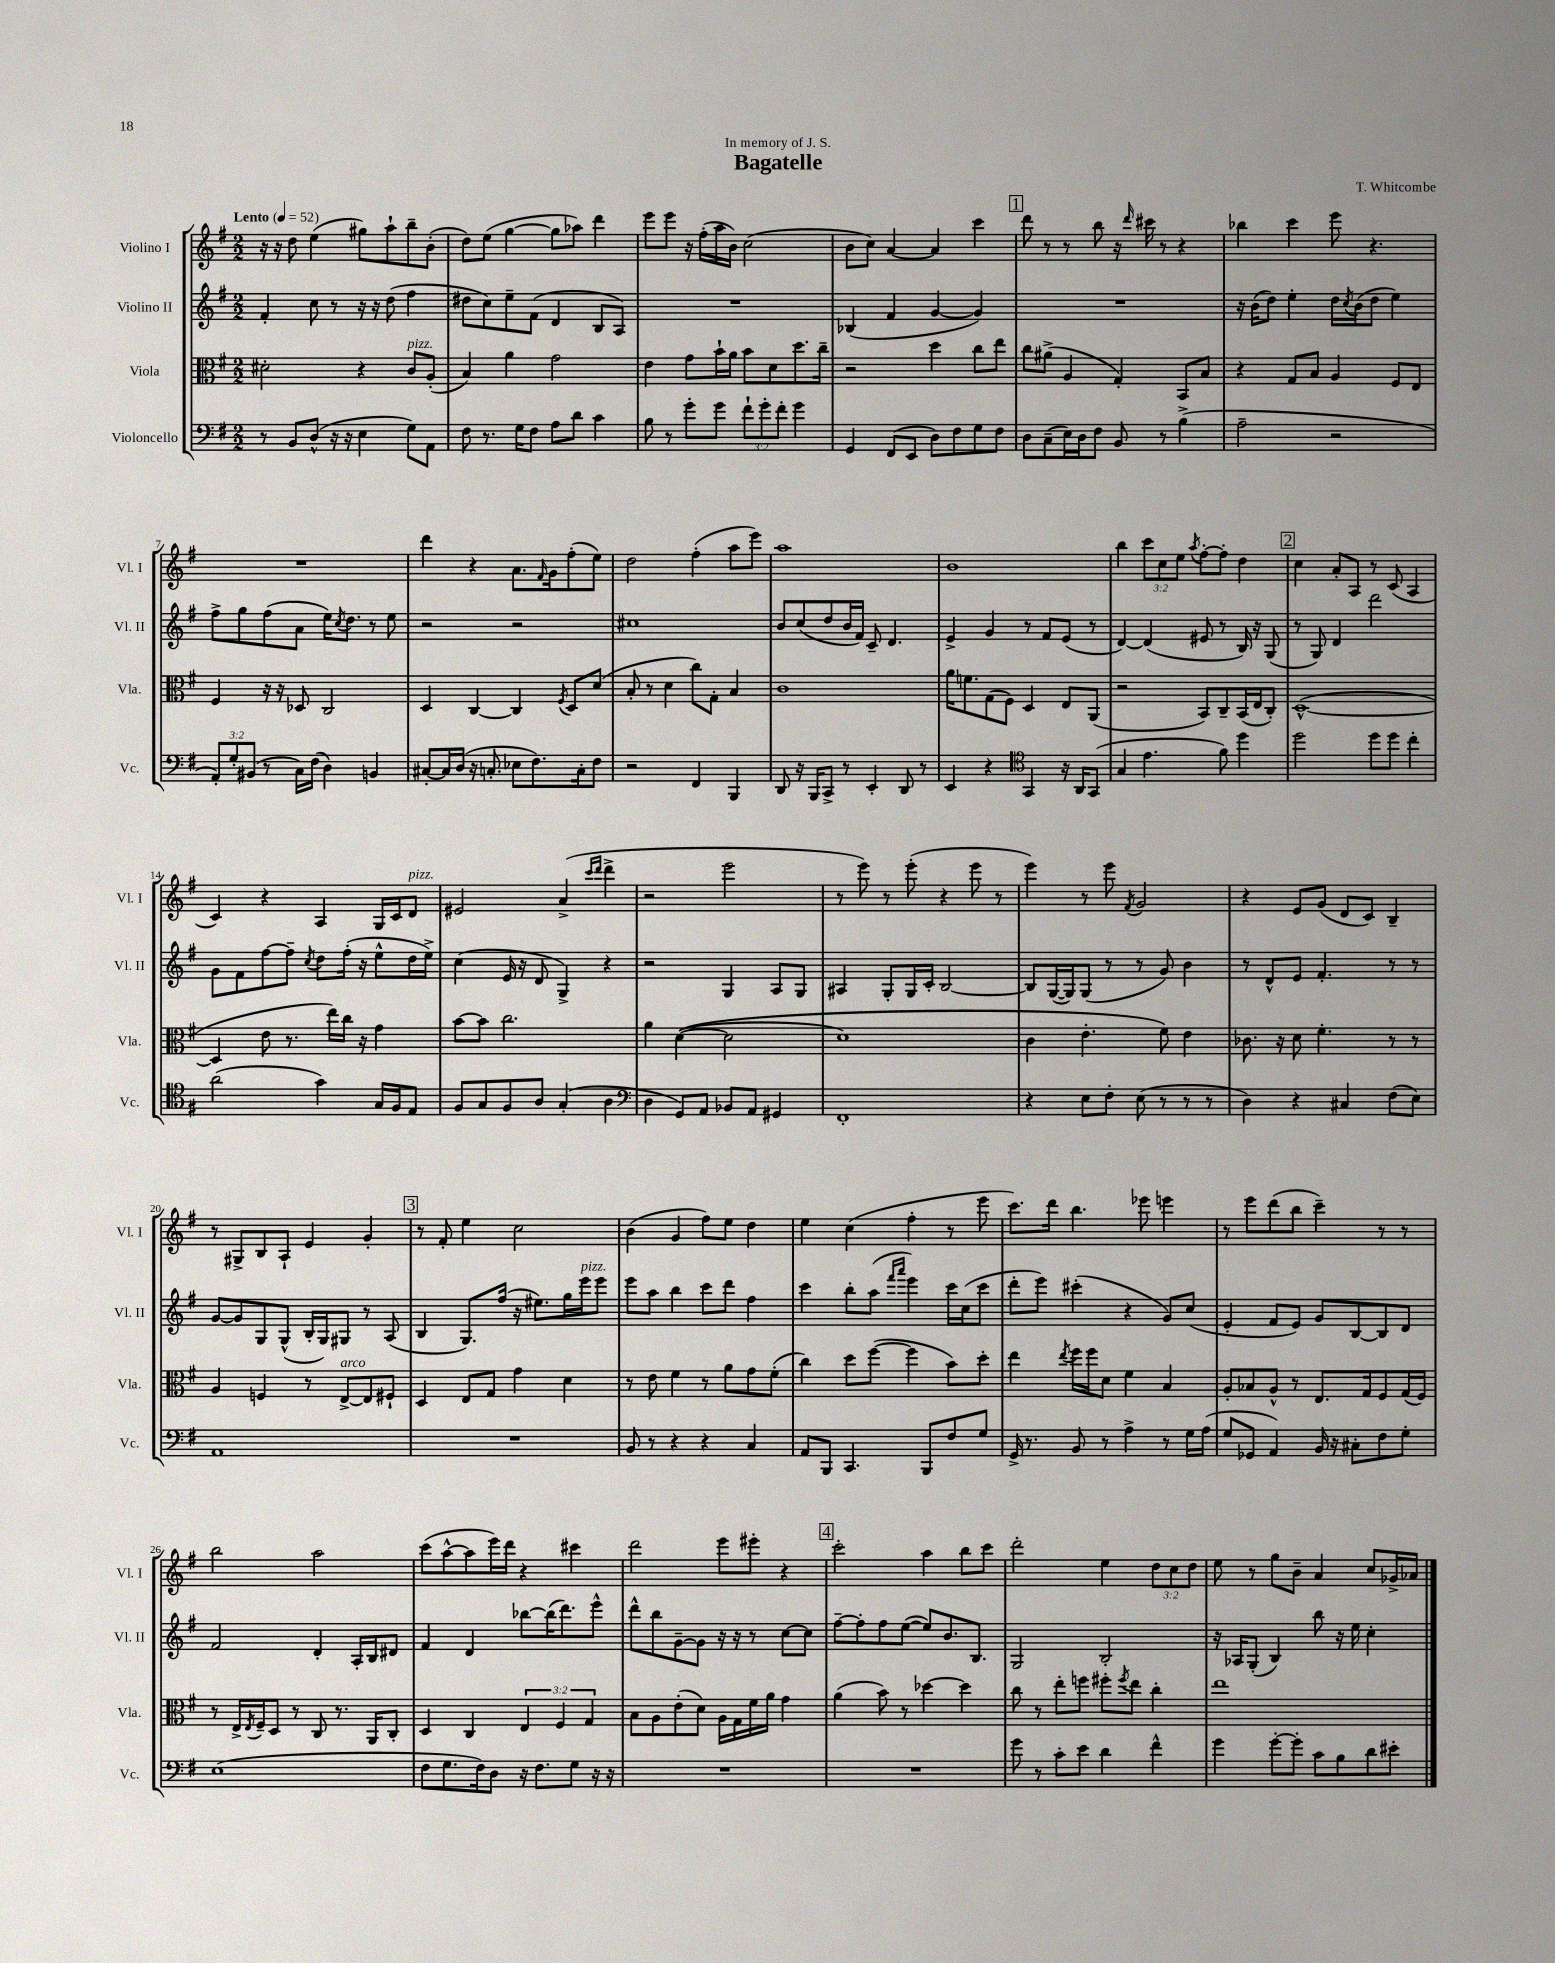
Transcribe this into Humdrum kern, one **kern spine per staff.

**kern	**kern	**kern	**kern
*part4	*part3	*part2	*part1
*staff4	*staff3	*staff2	*staff1
*I"Violoncello	*I"Viola	*I"Violino II	*I"Violino I
*I'Vc.	*I'Vla.	*I'Vl. II	*I'Vl. I
*clefF4	*clefC3	*clefG2	*clefG2
*k[f#]	*k[f#]	*k[f#]	*k[f#]
*M2/2	*M2/2	*M2/2	*M2/2
*MM52	*MM52	*MM52	*MM52
=1	=1	=1	=1
!	!	!	!LO:TX:a:B:t=Lento
8r	2d#X'\	4f#'/	16r
.	.	.	16r
8BB/L	.	.	8dd\
(8D^^/J	.	8cc\	(4ee\
16r	.	8r	.
16r	.	.	.
4E\	4r	16r	8gg#X\L)
.	.	16r	.
.	.	(8dd\	8aa`\
!	!LO:TX:a:i:t=pizz.	!	!
8G\L)	8c/L	4ff#\	8bb~\
8AA\J	(8A'/J	.	(8b'\J
=2	=2	=2	=2
8F#\	4B/)	8dd#X\L	8dd\L)
8.r	.	8cc\)	(8ee\J
.	4a\	8ee~\	[4gg\
16G\KL	.	.	.
8F#\J	.	(8f#\J	.
8A\L	2g\	4d/	8gg\L]
8d\J	.	.	8aa-X\J)
4c\	.	8B/L	4ddd\
.	.	8A/J)	.
=3	=3	=3	=3
8B\	4e\	1r	8eee\L
8r	.	.	8eee\J
8g'\L	8g\L	.	16r
.	.	.	(16ff#'\LL
8g\J	16b`\L	.	16aa\
.	16a\JJ	.	16b\JJ)
12f#`\L	8b\L	.	(2cc\
12g'\	.	.	.
.	8d\	.	.
12f#'\J	.	.	.
4g\	8.dd\	.	.
.	16cc~\Jk	.	.
=4	=4	=4	=4
4GG/	2r	(4B-X/	8b\L
.	.	.	8cc\J)
(8FF#/L	.	4f#/	[4a/
8EE/J	.	.	.
8D\L)	4dd\	[4g/	4a/]
8F#\	.	.	.
8G\	8cc\L	4g/])	4ccc\
8F#\J	8ee\J	.	.
!!LO:REH:place=s1:t=1
=5	=5	=5	=5
8D\L	8cc\L	1r	8ddd\
(8C~\	(8a#X^\J	.	8r
16E\L)	4A/	.	8r
16D\J	.	.	.
8F#\J	.	.	8bb\
8BB/	4G'/)	.	16r
.	.	.	16qqddd/
.	.	.	16ccc#X\
8r	.	.	8r
(4B^\	8BB/L	.	4r
.	8B/J	.	.
=6	=6	=6	=6
2A~\	4r	16r	4bb-X\
.	.	(16b\KL	.
.	.	8dd\J)	.
.	8G/L	4ee'\	4ccc\
.	8B/J	.	.
2r	4A/	16dd\LL	8eee\
.	.	8qcc/	.
.	.	(16b\J	.
.	.	8dd\J	4.r
.	8F#/L	4ee\)	.
.	8E/J	.	.
!!LO:LB:g=z
=7	=7	=7	=7
12AA'/L)	4F#/	8ff#^\L	1r
12G'/	.	.	.
.	.	8gg\	.
(12BB#X/J	.	.	.
8r	16r	(8ff#\	.
.	16r	.	.
16C\LL)	8D-X/	8a\J	.
(16F#\JJ	.	.	.
4D\)	2C/	16ee\KL)	.
.	.	8qcc/	.
.	.	8.dd\J	.
4BBn/	.	8r	.
.	.	8ee\	.
=8	=8	=8	=8
[8C#X'/L	4D/	2r	4ddd\
16C#/L]	.	.	.
(16D/JJ	.	.	.
16r	[4C/	.	4r
8.Cn'/	.	.	.
8E-X\L	4C/]	2r	8.a\L
8.F#\)	.	.	.
.	.	.	16qqf#/
.	.	.	16g\k
.	8qF#/	.	.
.	8D/L	.	(8ff#'\
16C'\k	.	.	.
8F#\J	(8d/J	.	8ee\J)
=9	=9	=9	=9
2r	8B'/	1cc#X	2dd\
.	8r	.	.
.	4d\	.	.
4FF#/	8cc\L)	.	(4ff#'\
.	8G'\J	.	.
4BBB/	4B/	.	8aa\L
.	.	.	8eee\J)
=10	=10	=10	=10
8DD/	1c	8b/L	1aa
16r	.	(8cc/	.
16BBB/KL	.	.	.
8CC^/J	.	8dd/	.
8r	.	16b/L	.
.	.	16f#/JJ)	.
4EE'/	.	8c~/	.
.	.	4.d/	.
8DD/	.	.	.
8r	.	.	.
=11	=11	=11	=11
4EE/	16a\KL	4e^/	1b
.	8.fn\	.	.
4r	(8G\	4g/	.
.	8F#\J)	.	.
*clefC4	*	*	*
4GG/	4D/	8r	.
.	.	8f#/L	.
16r	8E/L	(8e/J	.
16AA/KL	.	.	.
(8GG/J	(8AA/J	8r	.
=12	=12	=12	=12
4G/	2r	[4d/)	4bb\
4.e\	.	(4d/]	12ccc\L
.	.	.	12cc\
.	.	.	12ee\J
.	.	.	8qaa/
.	8BB/L)	8e#X/	[8ff#'\L
8f#\)	8C~/	8r	8ff#'\J]
4dd\	(16BB/L	16B/)	4dd\
.	16E/J	16r	.
.	8C'/J)	(8G/	.
!!LO:REH:place=s1:t=2
=13	=13	=13	=13
2dd\	([1D^^	8r	4cc\
.	.	8G/)	.
.	.	4d/	8a'/L
.	.	.	8A/J
8dd\L	.	2ddd\	8r
8dd\J	.	.	(8c/
4cc'\	.	.	4A/
!!LO:LB:g=z
=14	=14	=14	=14
(2a\	4D/]	8g\L	4c/)
.	.	8f#\	.
.	8e\	[8ff#\	4r
.	8.r	8ff#~\J]	.
.	.	8qcc/	.
4g\)	.	8dd\L	4A/
.	16ee\LL)	.	.
.	16cc\JJ	(16ff#'\Jk	.
.	16r	16r	.
16G/LL	4g\	8ee^^\L	16G/LL
16F#/J	.	.	16c/J
!	!	!	!LO:TX:a:i:t=pizz.
8E/J	.	16dd\L	8d/J
.	.	16ee^\JJ)	.
=15	=15	=15	=15
8F#/L	[8b\L	(4cc\	2e#X/
8G/	8b\J]	.	.
8F#/	2.cc\	16e/	.
.	.	16r	.
8A/J	.	8d/	.
(4G'/	.	4G^/)	(4a^/
.	.	.	16qqccc/LL
.	.	.	16qqddd/JJ
4A\	.	4r	4ddd^\
=16	=16	=16	=16
*clefF4	*	*	*
4D\	4a\	2r	2r
8GG/L)	(([4d\	.	.
8AA/J	.	.	.
8BB-X/L	2d\]	4G/	2eee\
8AA/J	.	.	.
4GG#X/	.	8A/L	.
.	.	8G/J	.
=17	=17	=17	=17
1FF#'	1d)	4A#X/	8r
.	.	.	8eee\)
.	.	8G'/L	8r
.	.	16G/L	(8eee'\
.	.	16c'/JJ	.
.	.	[2B/	4r
.	.	.	8eee\
.	.	.	8r
=18	=18	=18	=18
4r	4c\	8B/L]	4eee\)
.	.	([16G/L	.
.	.	16G/J])	.
8E\L	4.e'\	(8G/J	8r
8F#'\J	.	8r	8eee\
.	.	.	8qf#/
(8E\	.	8r	2g/
8r	8f#\)	8g/)	.
8r	4e\	4b\	.
8r	.	.	.
=19	=19	=19	=19
4D\)	8.c-X\	8r	4r
.	.	8d^^/L	.
.	16r	.	.
4r	8d\	8e/J	8e/L
.	4.f#'\	4.f#'/	(8g/J
4C#X/	.	.	8d/L
.	.	.	8c/J)
(8F#\L	8r	8r	4B~/
8E\J)	8r	8r	.
!!LO:LB:g=z
=20	=20	=20	=20
1AA	4A/	[8g/L	8r
.	.	8g/]	8G#X^/L
.	4Fn/	8G/	8B/
.	.	(8G^^/J	8A`/J
.	8r	16B'/LL	4e/
.	.	16G/J)	.
!	!LO:TX:a:i:t=arco	!	!
.	[8E^/L	8G#X/J	.
.	8E/]	8r	4g'/
.	8F#X`/J	(8A/	.
!!LO:REH:place=s1:t=3
=21	=21	=21	=21
1r	4D/	4B/	8r
.	.	.	8f#'/
.	8E/L	8.G/L)	4ee\
.	8G/J	.	.
.	.	(16ff#/Jk	.
.	4g\	16r	2cc\
.	.	8.ee#X\L)	.
.	4d\	16gg\L	.
!	!	!LO:TX:a:i:t=pizz.	!
.	.	16eee\J	.
.	.	8eee\J	.
=22	=22	=22	=22
8BB/	8r	8eee\L	(4b\
8r	8e\	8aa\J	.
4r	4f#\	4bb\	4g/
4r	8r	8ccc\L	8ff#\L)
.	8a\L	8ddd\J	8ee\J
4C/	8g\	4ff#\	4dd\
.	(8f#'\J	.	.
=23	=23	=23	=23
8AA/L	4cc\)	4ccc\	4ee\
8BBB/J	.	.	.
4.CC/	8dd\L	8bb'\L	(4cc\
.	([8ff#\J	(8aa\J	.
.	.	16qqfff#/LL	.
.	.	16qqaaa/JJ	.
.	4ff#\]	4eee\)	4ff#'\
8BBB/L	.	.	.
8F#/	8b\L)	16ccc\LL	8r
.	.	(16cc\J	.
8G/J	8dd'\J	8ccc\J	8eee\
=24	=24	=24	=24
16GG^/	4ee\	8ddd'\L	8.ccc\L)
8.r	.	.	.
.	.	8eee\J)	.
.	.	.	16ddd\Jk
.	8qee/	.	.
8BB/	16ff#\LL	(4ccc#X'\	4.bb\
.	16ff#\J	.	.
8r	8d\J	.	.
4A^\	4f#\	4r	.
.	.	.	8eee-X\
8r	4B/	8g/L)	4eeen\
16G\LL	.	(8cc/J	.
(16A\JJ	.	.	.
=25	=25	=25	=25
8G/L	8A'/L	4e'/	8r
8GG-X/J	8B-X/	.	8eee\L
4AA/)	8A^^/J	8f#/L	(8ddd\
.	8r	8e/J)	8bb\J
16BB/	8.E/L	8g/L	4ccc~\)
16r	.	.	.
8C#X'\L	.	[8B/	.
.	16G/k	.	.
8F#\	8F#/	8B/]	8r
8G'\J	(16G/L	8d/J	8r
.	16F#/JJ)	.	.
!!LO:LB:g=z
=26	=26	=26	=26
(1E	8r	2f#/	2bb\
.	16E^/LL	.	.
.	8qE/	.	.
.	16F#~/J	.	.
.	8D/J	.	.
.	8r	.	.
.	8C/	4d'/	2aa\
.	8.r	.	.
.	.	16A'/LL	.
.	16AA/KL	16B/J	.
.	8C'/J	8d#X/J	.
=27	=27	=27	=27
8F#\L	4D/	4f#/	(8ccc\L
8.G\	.	.	[8aa^^\
.	4C/	4d/	8aa\]
16F#\k)	.	.	.
8D\J	.	.	16eee\L)
.	.	.	16ddd\JJ
16r	6E/	[8bb-X\L	4r
8.F#\L	.	.	.
.	.	(16bb-\K]	.
.	6F#/	.	.
.	.	8.ddd\)	.
8G\J	.	.	4ccc#X\
.	6G/	.	.
16r	.	8eee^^\J	.
16r	.	.	.
=28	=28	=28	=28
1r	8B\L	8ddd^^\L	2ddd\
.	8A\	8bb\	.
.	(8e'\	[8g~\	.
.	8d\J)	8g\J]	.
.	16A\LL	16r	8eee\L
.	16G\	16r	.
.	16f#\	8r	8eee#X'\J
.	16a\JJ	.	.
.	4g\	[8cc\L	4r
.	.	8cc\J]	.
!!LO:REH:place=s1:t=4
=29	=29	=29	=29
1r	(4a\	[8ff#~\L	2ccc'\
.	.	8ff#'\]	.
.	8b\)	8ff#\	.
.	8r	([8ee\J	.
.	[4dd-X\	8ee/L])	4aa\
.	.	8.b/	.
.	4dd-\]	.	8bb\L
.	.	8.B/J	.
.	.	.	8ccc\J
=30	=30	=30	=30
8g\	8cc\	2G/	2ddd'\
8r	8r	.	.
8c'\L	8ee'\L	.	.
8e\J	8ffn\J	.	.
4d\	8ff#X'\L	2B'/	4ee\
.	8qff#/	.	.
.	8ee\J	.	.
4f#^^\	4cc'\	.	12dd\L
.	.	.	12cc\
.	.	.	12dd\J
=31	=31	=31	=31
4g\	1ee	16r	8ee\
.	.	16A-X/KL	.
.	.	(8G'/J	8r
[8g'\L	.	4B/)	8gg\L
8g'\J]	.	.	8b~\J
8c\L	.	8bb\	4a/
8B\	.	16r	.
.	.	16ee\	.
8d\	.	4cc'\	8cc/L
8e#X'\J	.	.	16g-X^/L
.	.	.	16a-X/JJ
==	==	==	==
*-	*-	*-	*-
